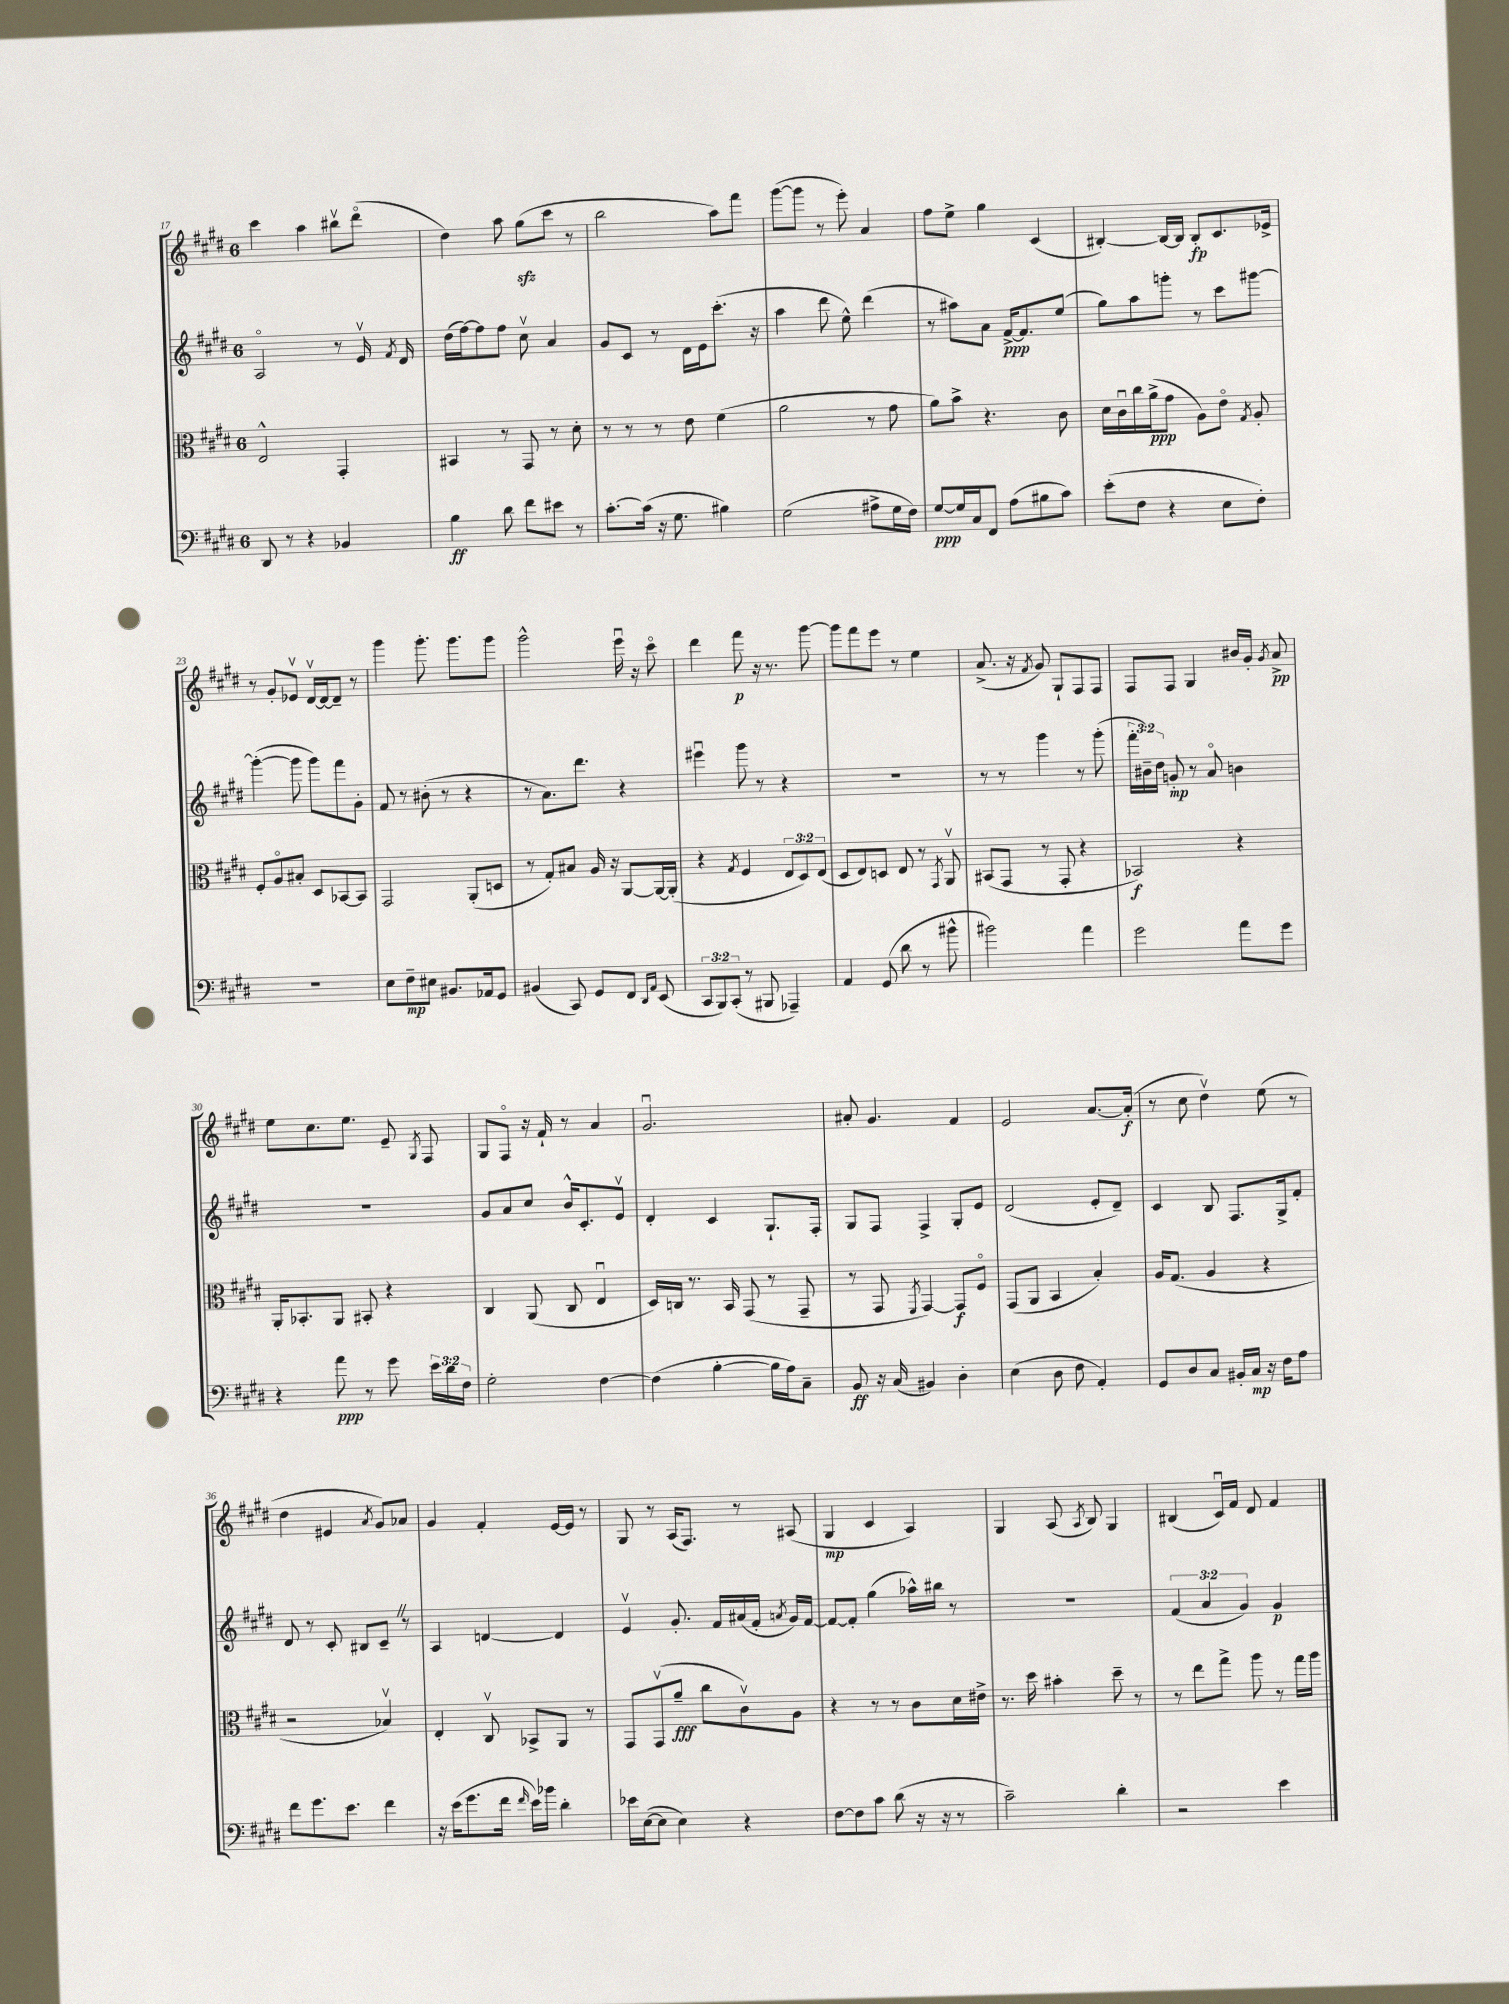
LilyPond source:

<<
\new StaffGroup <<
\new Staff = "s0" {
    \clef treble \key e \major \once \override Staff.TimeSignature.style = #'single-digit \time 6/8
    \autoBeamOff cis'''4 a''4 bis''8[\upbow dis'''8]\flageolet( |
    dis''4) a''8 gis''8[\sfz( cis'''8] r8 |
    b''2 a''8[) fis'''8] |
    gis'''8[~( gis'''8] r8 e'''8-.) a'4 |
    fis''8[ e''8]-> gis''4 cis'4( |
    bis4~-.) bis16[~ bis16] bis8[-.\fp cis'8. ees'16]-> |
    r8 gis'8[-. ees'8]\upbow dis'16[~\upbow dis'16~ dis'8]-- r8 |
    gis'''4 gis'''8.-. gis'''8.[ gis'''8] |
    gis'''2-^ e'''16\downbow r16 cis'''8\flageolet |
    dis'''4 fis'''8\p r16 r8. gis'''8~ |
    gis'''8[ fis'''8 e'''8] r8 e''4 |
    a'8.->( r16 \acciaccatura { fis'8 } gis'8) gis8[-! fis8 fis8] |
    fis8[ fis8] gis4 bis'16[ gis'16]-. \acciaccatura { gis'8 } a'8->\pp |
    e''8[ cis''8. e''8.] e'8-- \acciaccatura { gis8 } fis8 |
    gis8[ fis8]\flageolet r16 fis'16-! r8 a'4 |
    gis'2.\downbow |
    ais'8-. gis'4. fis'4 |
    e'2 a'8.[~ a'16]-.\f( |
    r8 cis''8 dis''4\upbow) e''8( r8 |
    dis''4 eis'4 \acciaccatura { a'8 } gis'8[) aes'8] |
    gis'4 fis'4-. e'16[~ e'16] r8 |
    gis8 r8 a16[( fis8.]) r8 ais8( |
    gis4\mp cis'4 a4) |
    gis4 a8( \acciaccatura { a8 } b8) gis4 |
    bis4( cis'16[\downbow) fis'16] dis'8 fis'4 \bar "|." |
}
\new Staff = "s1" {
    \clef treble \key e \major \once \override Staff.TimeSignature.style = #'single-digit \time 6/8 \override Staff.TupletNumber.text = #tuplet-number::calc-fraction-text
    \autoBeamOff a2\flageolet r8 e'16\upbow \acciaccatura { fis'8 } dis'16 |
    dis''16[( fis''16~) fis''8 fis''8] cis''8\upbow a'4 |
    gis'8[ cis'8] r8 dis'16[ e'16 cis'''8.]-.( r16 |
    a''4 dis'''8 e''8-^) dis'''4( |
    r8 ais''8[) a'8] fis'16[~->\ppp fis'8. e''8]( |
    gis''8[) a''8 g'''8]-. r8 cis'''8[ gis'''8]~ |
    gis'''4~-.( gis'''8 gis'''8[) fis'''8 gis'8]-. |
    fis'8 r8 bis'8-.( r8 r4 |
    r8 a'8.[) dis'''8.] r4 |
    eis'''4\downbow gis'''8 r8 r4 |
    R2. |
    r8 r8 gis'''4 r8 gis'''8-.( |
    \tuplet 3/2 { fis'''16[-. bis'16--) dis''16] } g'8-.\mp r8 a'8\flageolet b'4 |
    R2. |
    gis'8[ a'8 cis''8] b'16[-^ cis'8.-. e'8]\upbow |
    dis'4-. cis'4 gis8.[-! fis16]-. |
    gis8[ fis8] fis4-> gis8[-. e'8] |
    dis'2( e'8[-. dis'8]--) |
    cis'4 b8 fis8.[ gis16-> fis'8]-. |
    dis'8 r8 cis'8-. bis8[ cis'8]-- \once \override BreathingSign.text = \markup { \musicglyph "scripts.caesura.straight" } \breathe r8 |
    a4 d'4~ d'4 |
    e'4\upbow gis'8.-. fis'16[ ais'16( fis'16]-. \acciaccatura { a'8 } gis'16[) fis'16]~ |
    fis'8[~ fis'8]-. gis''4( aes''16[-^) bis''16] r8 |
    R2. |
    \tuplet 3/2 { fis'4( a'4 gis'4) } gis'4\p \bar "|." |
}
\new Staff = "s2" {
    \clef alto \key e \major \once \override Staff.TimeSignature.style = #'single-digit \time 6/8 \override Staff.TupletNumber.text = #tuplet-number::calc-fraction-text
    \autoBeamOff e2-^ gis,4-. |
    bis,4 r8 gis,8 r8 dis'8-. |
    r8 r8 r8 e'8 fis'4( |
    a'2 r8 gis'8 |
    a'8[) b'8]-> r4. cis'8 |
    dis'16[ cis'16\downbow cis''16 a'16->\ppp( gis'8] a8[) e'8]\flageolet \acciaccatura { gis8 } a8-. |
    fis8[-. a8\flageolet bis8]-. dis8[ bes,8~ bes,8] |
    gis,2 a,8[-.( d8] |
    r8 gis8[-.) bis8] a16 r16 a,8[~ a,16~ a,16]-.( |
    r4 \acciaccatura { gis8 } fis4 \tuplet 3/2 { e8[ dis8) e8]( } |
    dis8[ e8) d8] e8 r8 \acciaccatura { gis,8 } a,8\upbow |
    bis,8[( gis,8] r8 gis,8-. r4 |
    bes,2\f) r4 |
    a,16[-. bes,8.-. a,8] bis,8-. r4 |
    cis4 a,8( cis8 e4\downbow |
    dis16[) c16] r8. b,16 gis,8( r8 gis,8-- |
    r8 gis,8 \acciaccatura { fis,8 } gis,4~) gis,8[\f fis8]\flageolet |
    gis,8[( a,8] b,4 b4-.) |
    a16[ gis8.]( a4 r4 |
    r2 bes4\upbow) |
    e4-. cis8\upbow bes,8[-> a,8] r8 |
    gis,8[ gis,8\upbow( a'8]--\fff cis''8[ cis'8\upbow) a8] |
    r4 r8 r8 cis'8[ dis'16 eis'16]-> |
    r8. dis''16 bis'4-. dis''8-- r8 |
    r8 e''8[ gis''8]-> a''8 r8 gis''16[ a''16] \bar "|." |
}
\new Staff = "s3" {
    \clef bass \key e \major \once \override Staff.TimeSignature.style = #'single-digit \time 6/8 \override Staff.TupletNumber.text = #tuplet-number::calc-fraction-text
    \autoBeamOff dis,8 r8 r4 bes,4 |
    b4\ff dis'8 fis'8[ eis'8] r8 |
    cis'8.[~-. cis'16]( r16 gis8. bis4) |
    gis2( ais8[-> gis16 fis16]) |
    gis8[~\ppp gis16 cis16 fis,8] a8[( bis8 cis'8]) |
    e'8[-.( fis8] r4 e8[ fis8]-.) |
    R2. |
    e8[ fis8--\mp eis8] bis,8.[ aes,16 gis,8] |
    bis,4( cis,8) gis,8[ fis,8] \grace { dis,16[ a,16] } e,8( |
    \tuplet 3/2 { cis,8[ b,,8) cis,8]-.( } r8 bis,,8 aes,,4--) |
    a,4 gis,8( dis'8 r8 bis'8-^ |
    bis'2) a'4 |
    gis'2 a'8[ gis'8] |
    r4 a'8\ppp r8 gis'8 \tuplet 3/2 { e'16[ dis'16 fis16] } |
    gis2-. fis4~ |
    fis4( b4~-. b16[ a16) cis8]-- |
    b,8\ff r16 cis16( bis,4) dis4-. |
    e4( dis8 fis8 a,4-.) |
    gis,8[ dis8 cis8] bis,16[-. cis16]\mp r16 fis16[ a8] |
    fis'8[ gis'8. e'8.] fis'4 |
    r16 e'16[( gis'8. fis'16] \grace { fis'16 } e'16[) bes'16] dis'4-. |
    ees'16[ e16~( e8] e4) r4 |
    fis8[~ fis8 cis'8] dis'8( r16 r16 r8 |
    cis'2--) dis'4-. |
    r2 e'4 \bar "|." |
}
>>
>>
\layout { \context { \Score currentBarNumber = #17 } }
